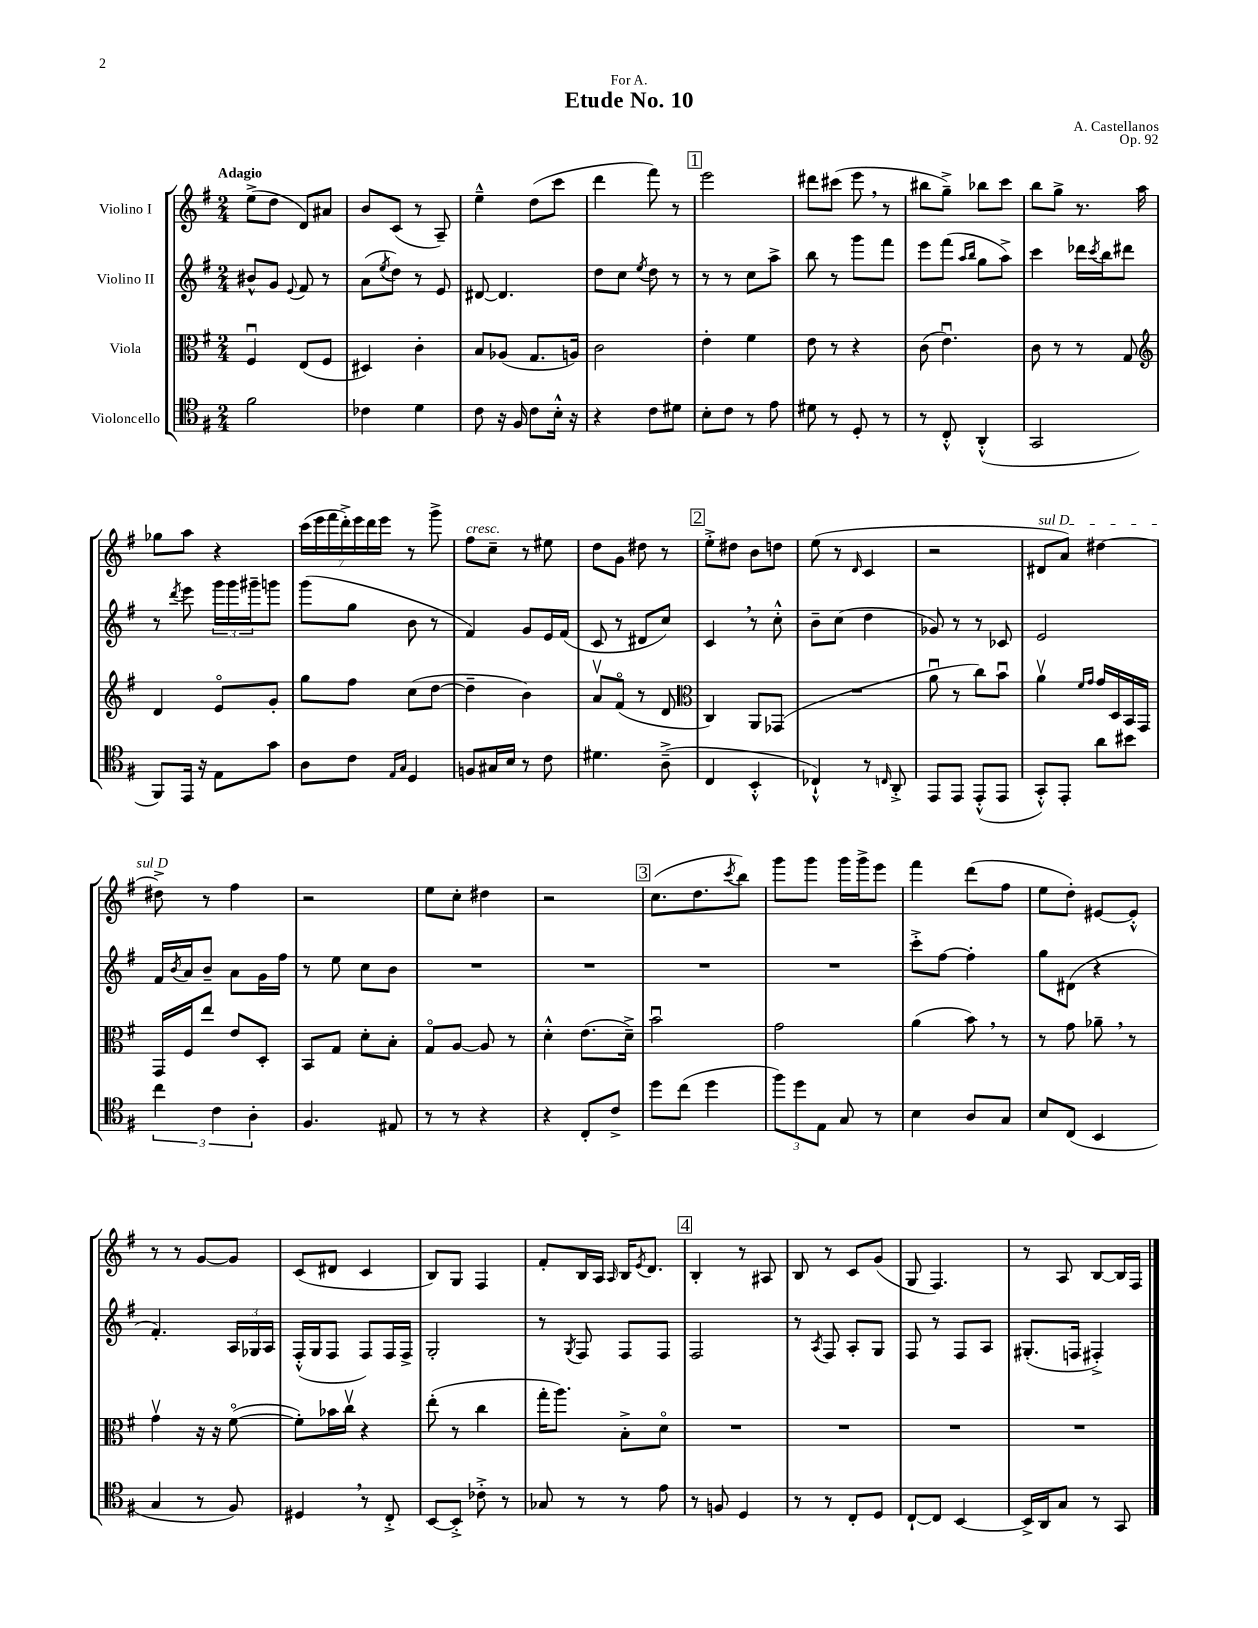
\header { title = "Etude No. 10" composer = "A. Castellanos" dedication = "For A." opus = "Op. 92" }
<<
\new StaffGroup <<
\new Staff = "s0" \with { instrumentName = "Violino I" } {
    \clef treble \key g \major \numericTimeSignature \time 2/4 \tempo "Adagio"
    e''8->( d''8 d'8) ais'8 |
    b'8 c'8( r8 a8--) |
    e''4---^ d''8( c'''8 |
    d'''4 fis'''8) r8 |
    \mark \markup { \box "1" } e'''2 |
    dis'''8 cis'''8( e'''8 \breathe r8 |
    bis''8 g''8--->) bes''8 c'''8 |
    b''8 g''8-> r8. a''16 |
    ges''8 a''8 r4 |
    \tuplet 7/4 { c'''16( e'''16 fis'''16 d'''16-.->) e'''16 d'''16 e'''16 } r8 g'''8-> |
    fis''8^\markup { \italic "cresc." } c''8-- r8 eis''8 |
    d''8 g'8 dis''8 r8 |
    \mark \markup { \box "2" } e''8-.-> dis''8 b'8 d''8 |
    e''8( r8 \grace { d'16 } c'4 |
    r2 |
    \once \override TextSpanner.bound-details.left.text = \markup { \italic "sul D" } dis'8\startTextSpan a'8) dis''4~ |
    dis''8->\stopTextSpan r8 fis''4 |
    r2 |
    e''8 c''8-. dis''4 |
    r2 |
    \mark \markup { \box "3" } c''8.( d''8. \acciaccatura { c'''8 } b''8) |
    g'''8 g'''8 g'''16 g'''16-> e'''8 |
    fis'''4 d'''8( fis''8 |
    e''8 d''8-.) eis'8~ eis'8-.-^ |
    r8 r8 g'8~ g'8 |
    c'8( dis'8 c'4 |
    b8) g8 fis4 |
    fis'8-. b16 a16 \grace { a16 } b16 \acciaccatura { e'8 } d'8. |
    \mark \markup { \box "4" } b4-. r8 ais8 |
    b8 r8 c'8 g'8( |
    g8 fis4.) |
    r8 a8 b8~ b16 fis16 \bar "|." |
}
\new Staff = "s1" \with { instrumentName = "Violino II" } {
    \clef treble \key g \major \numericTimeSignature \time 2/4
    bis'8-^ g'8 \appoggiatura { e'8 } fis'8 r8 |
    a'8( \acciaccatura { e''8 } d''8) r8 e'8 |
    dis'8~ dis'4. |
    d''8 c''8 \acciaccatura { e''8 } d''8 r8 |
    \mark \markup { \box "1" } r8 r8 c''8 a''8-> |
    b''8 r8 g'''8 fis'''8 |
    e'''8 fis'''8( \grace { a''16 b''16 } g''8 a''8->) |
    c'''4 des'''16 \acciaccatura { c'''8 } b''16 dis'''8 |
    r8 \acciaccatura { d'''8 } e'''8 \tuplet 3/2 { g'''16 g'''16 gis'''16-- } g'''8 |
    g'''8( g''8 b'8 r8 |
    fis'4) g'8 e'16 fis'16( |
    c'8 r8 dis'8 c''8) |
    \mark \markup { \box "2" } c'4 \breathe r8 c''8-.-^ |
    b'8-- c''8( d''4 |
    ges'8) r8 r8 ces'8 |
    e'2 |
    fis'16 \acciaccatura { b'8 } a'16 b'8-- a'8 g'16 fis''16 |
    r8 e''8 c''8 b'8 |
    R2 |
    R2 |
    \mark \markup { \box "3" } R2 |
    R2 |
    c'''8-.-> fis''8~ fis''4-. |
    g''8 dis'8( r4 |
    fis'4.-.) \tuplet 3/2 { a16 ges16 a16 } |
    fis16-.-^( g16 fis8 fis8) fis16 fis16-> |
    g2-. |
    r8 \acciaccatura { g8 } fis8 fis8 fis8 |
    \mark \markup { \box "4" } fis2 |
    r8 \acciaccatura { a8 } fis8 a8-. g8 |
    fis8 r8 fis8 a8 |
    gis8.-.( f16 fis4-.->) \bar "|." |
}
\new Staff = "s2" \with { instrumentName = "Viola" } {
    \clef alto \key g \major \numericTimeSignature \time 2/4
    fis4\downbow e8( fis8 |
    dis4) c'4-. |
    b8 aes8( g8. a16) |
    c'2 |
    \mark \markup { \box "1" } e'4-. fis'4 |
    e'8 r8 r4 |
    c'8( e'4.\downbow) |
    c'8 r8 r8 g8 |
    \clef treble d'4 e'8\flageolet g'8-. |
    g''8 fis''8 c''8( d''8~ |
    d''4-- b'4) |
    a'8\upbow fis'8\flageolet( r8 d'8 |
    \mark \markup { \box "2" } \clef alto c4) a,8 ges,8( |
    R2 |
    a'8\downbow r8 c''8) b'8\downbow |
    a'4\upbow \grace { fis'16 g'16 } g'16 d16 b,16 g,16 |
    g,16 fis16 e''8 e'8 d8-. |
    b,8 g8 d'8-. b8-. |
    g8\flageolet a8~ a8 r8 |
    d'4-.-^ e'8.( d'16--->) |
    \mark \markup { \box "3" } b'2\downbow |
    g'2 |
    a'4( b'8) \breathe r8 |
    r8 g'8 aes'8-- \breathe r8 |
    g'4\upbow r16 r16 fis'8~\flageolet( |
    fis'8-.) bes'16 c''16\upbow r4 |
    e''8-.( r8 c''4 |
    g''16-. a''8.) b8-.-> d'8\flageolet |
    \mark \markup { \box "4" } R2 |
    R2 |
    R2 |
    R2 \bar "|." |
}
\new Staff = "s3" \with { instrumentName = "Violoncello" } {
    \clef tenor \key g \major \numericTimeSignature \time 2/4
    fis'2 |
    ces'4 d'4 |
    c'8 r16 fis16 c'8 b16-.-^ r16 |
    r4 c'8 dis'8 |
    \mark \markup { \box "1" } b8-. c'8 r8 e'8 |
    dis'8 r8 d8-. r8 |
    r8 c8-.-^ a,4-.-^( |
    g,2 |
    fis,8) e,16 r16 e8 g'8 |
    a8 c'8 \grace { e16 g16 } d4 |
    f8 gis16 b16 r8 c'8 |
    dis'4. a8--->( |
    \mark \markup { \box "2" } c4 b,4-.-^ |
    ces4-!-^) r8 \grace { c16 } a,8-.-> |
    e,8 e,8 e,8-.-^( e,8 |
    g,8-.-^) e,8-. a'8 bis'8 |
    \tuplet 3/2 { c''4 c'4 a4-. } |
    fis4. eis8 |
    r8 r8 r4 |
    r4 c8-. c'8-> |
    \mark \markup { \box "3" } d''8 c''8( d''4 |
    \tuplet 3/2 { fis''8) d''8 e8 } g8 r8 |
    b4 a8 g8 |
    b8 c8( b,4 |
    g4 r8 fis8) |
    dis4 \breathe r8 c8-.-> |
    b,8~ b,8-.-> ces'8-.-> r8 |
    ges8 r8 r8 e'8 |
    \mark \markup { \box "4" } r8 f8 d4 |
    r8 r8 c8-. d8 |
    c8~-! c8 b,4~ |
    b,16-> a,16 g8 r8 g,8 \bar "|." |
}
>>
>>
\layout { \context { \Score \remove "Bar_number_engraver" } }
